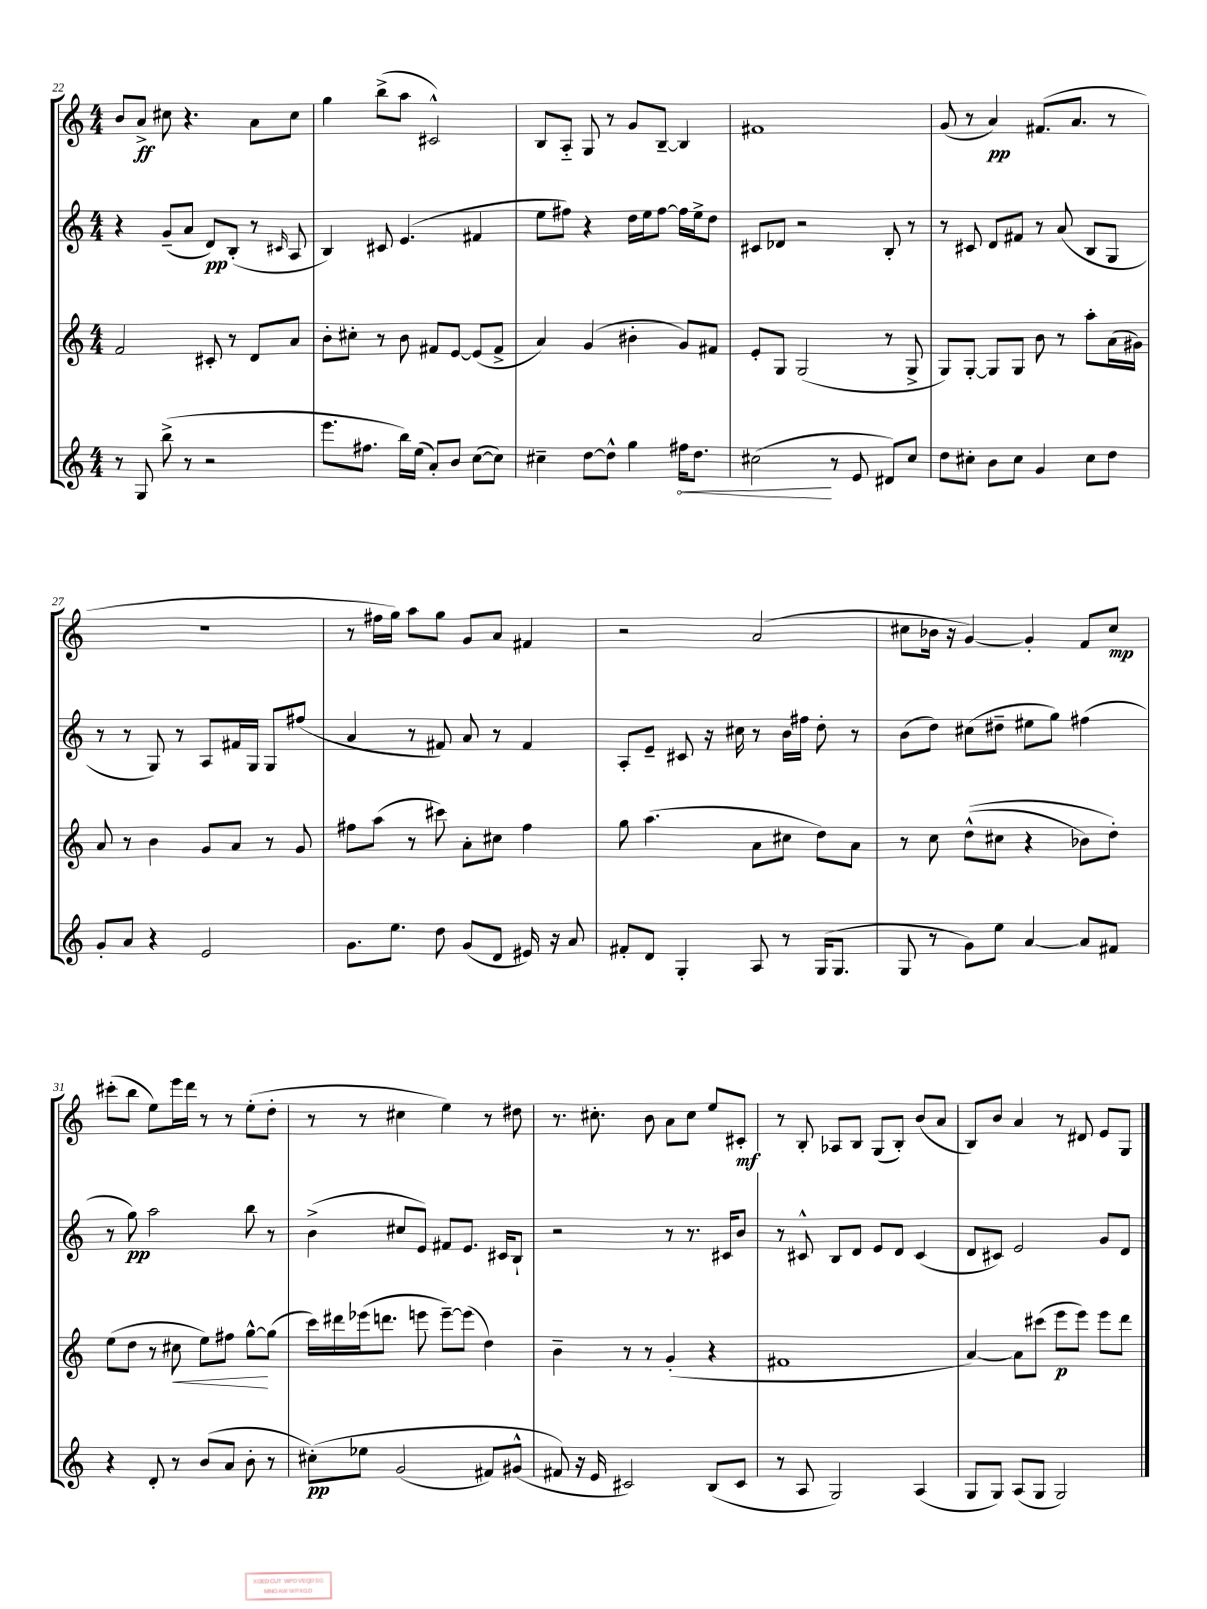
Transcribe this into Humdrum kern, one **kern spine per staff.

**kern	**dynam	**kern	**dynam	**kern	**dynam	**kern	**dynam
*part4	*part4	*part3	*part3	*part2	*part2	*part1	*part1
*staff4	*staff4	*staff3	*staff3	*staff2	*staff2	*staff1	*staff1
*clefG2	*	*clefG2	*	*clefG2	*	*clefG2	*
*k[]	*	*k[]	*	*k[]	*	*k[]	*
*M4/4	*	*M4/4	*	*M4/4	*	*M4/4	*
=22	=22	=22	=22	=22	=22	=22	=22
8r	.	2f/	.	4r	.	8b/L	.
8G/	.	.	.	.	.	8a^/J	ff
(8bb^\	.	.	.	(8g~/L	.	8cc#X\	.
8r	.	.	.	8a/J	.	4.r	.
2r	.	8c#X'/	.	8d/L)	pp	.	.
.	.	8r	.	(8B'/J	.	.	.
.	.	8d/L	.	8r	.	8a\L	.
.	.	.	.	16qqc#X/	.	.	.
.	.	8a/J	.	8A/	.	8cc#\J	.
=23	=23	=23	=23	=23	=23	=23	=23
8.eee\L	.	8b'\L	.	4B/)	.	4gg\	.
.	.	8cc#X'\J	.	.	.	.	.
8.ff#X\J	.	.	.	.	.	.	.
.	.	8r	.	8c#X/	.	(8bb^\L	.
16bb\LL)	.	8b\	.	(4.e/	.	8aa\J	.
(16ee\JJ	.	.	.	.	.	.	.
8a'/L)	.	8f#X/L	.	.	.	2c#X^^/)	.
8b/J	.	[8e/J	.	.	.	.	.
([8cc\L	.	(8e/L]	.	4f#X/	.	.	.
8cc\J])	.	8f#^/J	.	.	.	.	.
=24	=24	=24	=24	=24	=24	=24	=24
4cc#X~\	.	4a/)	.	8ee\L	.	8B/L	.
.	.	.	.	8ff#X\J)	.	8A/J	.
[8dd\L	.	(4g/	.	4r	.	8G/	.
8dd^^\J]	.	.	.	.	.	8r	.
4gg\	.	4b#X'\	.	16dd\LL	.	8g/L	.
.	.	.	.	16ee\J	.	.	.
.	.	.	.	[8ff#\J	.	[8B~/J	.
!	!LO:HP:b	!	!	!	!	!	!
16ff#X\KL	<	8g/L)	.	16ff#\LL]	.	4B/]	.
8.dd\J	.	.	.	16ee^\J	.	.	.
.	.	8f#X/J	.	8dd\J	.	.	.
=25	=25	=25	=25	=25	=25	=25	=25
(2cc#X\	.	8e'/L	.	8c#X/L	.	1f#X	.
.	.	8G/J	.	8d-X/J	.	.	.
.	.	(2G/	.	2r	.	.	.
8r	[	.	.	.	.	.	.
8e/	.	.	.	.	.	.	.
8d#X/L)	.	8r	.	8B'/	.	.	.
8cc#/J	.	8G^/	.	8r	.	.	.
=26	=26	=26	=26	=26	=26	=26	=26
8dd\L	.	8G/L)	.	8r	.	(8g/	.
8cc#X'\J	.	[8G'/J	.	8c#X/	.	8r	.
8b\L	.	8G/L]	.	8d/L	.	4a/)	pp
8cc#\J	.	8G/J	.	8f#X/J	.	.	.
4g/	.	8b\	.	8r	.	(8.f#X/L	.
.	.	8r	.	(8a/	.	.	.
.	.	.	.	.	.	8.a/J	.
8cc#\L	.	8aa'\L	.	8B/L	.	.	.
8dd\J	.	(16a\L	.	8G/J	.	8r	.
.	.	16g#X\JJ)	.	.	.	.	.
!!LO:LB:g=z
=27	=27	=27	=27	=27	=27	=27	=27
8g'/L	.	8a/	.	8r	.	1r	.
8a/J	.	8r	.	8r	.	.	.
4r	.	4b\	.	8G/)	.	.	.
.	.	.	.	8r	.	.	.
2e/	.	8g/L	.	8A/L	.	.	.
.	.	8a/J	.	16f#X/L	.	.	.
.	.	.	.	16G/JJ	.	.	.
.	.	8r	.	8G/L	.	.	.
.	.	8g/	.	(8ff#X/J	.	.	.
=28	=28	=28	=28	=28	=28	=28	=28
8.g\L	.	8ff#X\L	.	4a/	.	8r	.
.	.	(8aa\J	.	.	.	16ff#X\LL	.
8.ee\J	.	.	.	.	.	16gg\JJ)	.
.	.	8r	.	8r	.	8aa\L	.
8dd\	.	8ccc#X\)	.	8f#X/)	.	8gg\J	.
(8g/L	.	8a'\L	.	8a/	.	8g/L	.
8d/J	.	8cc#X\J	.	8r	.	8a/J	.
16e#X/)	.	4ff#\	.	4f#/	.	4f#X/	.
16r	.	.	.	.	.	.	.
8a/	.	.	.	.	.	.	.
=29	=29	=29	=29	=29	=29	=29	=29
8f#X'/L	.	8gg\	.	8A'/L	.	2r	.
8d/J	.	(4.aa\	.	8e~/J	.	.	.
4G'/	.	.	.	8c#X/	.	.	.
.	.	.	.	16r	.	.	.
.	.	.	.	16cc#X\	.	.	.
8A/	.	8a\L	.	8r	.	(2a/	.
8r	.	8cc#X\J	.	16b\LL	.	.	.
.	.	.	.	16ff#X\JJ	.	.	.
(16G/KL	.	8dd\L)	.	8dd'\	.	.	.
8.G/J	.	.	.	.	.	.	.
.	.	8a\J	.	8r	.	.	.
=30	=30	=30	=30	=30	=30	=30	=30
8G/	.	8r	.	(8b\L	.	8cc#X\L	.
8r	.	8cc\	.	8dd\J)	.	16b-X\Jk	.
.	.	.	.	.	.	16r	.
8g\L)	.	((8dd^^\L	.	(8cc#X\L	.	[4g/)	.
8ee\J	.	8cc#X\J	.	8dd#X~\J	.	.	.
[4a/	.	4r	.	8ee#X\L	.	4g'/]	.
.	.	.	.	8gg\J)	.	.	.
8a/L]	.	8b-X\L)	.	(4ff#X\	.	8f/L	.
8f#X/J	.	8dd'\J)	.	.	.	8cc#/J	mp
!!LO:LB:g=z
=31	=31	=31	=31	=31	=31	=31	=31
4r	.	(8ee\L	.	8r	.	(8ccc#X'\L	.
.	.	8dd\J	.	8gg\)	pp	8bb\J	.
8d'/	.	8r	.	2aa\	.	8ee\L)	.
!	!	!	!LO:HP:b	!	!	!	!
8r	.	8cc#X\	<	.	.	16eee\L	.
.	.	.	.	.	.	16ddd\JJ	.
(8b/L	.	8ee\L)	.	.	.	8r	.
8a/J	.	8ff#X\J	.	.	.	8r	.
8b'\	.	[8gg^^\L	.	8bb\	.	(8ee'\L	.
8r	.	(8gg\J]	[	8r	.	8dd'\J	.
=32	=32	=32	=32	=32	=32	=32	=32
(8cc#X'\L)	pp	16ccc\LL)	.	(4b^\	.	8r	.
.	.	16ddd#X\	.	.	.	.	.
8ee-X\J	.	(16eee-X\J	.	.	.	8r	.
.	.	8.dddn\J	.	.	.	.	.
(2g/	.	.	.	8cc#X/L	.	4cc#X\	.
.	.	8eeen\	.	8e/J)	.	.	.
.	.	[8eee~\L)	.	8f#X/L	.	4ee\)	.
.	.	(8eee\J]	.	8.e/J	.	.	.
8f#X/L)	.	4dd\)	.	.	.	8r	.
.	.	.	.	16c#X/KL	.	.	.
(8g#X^^/J	.	.	.	8B`/J	.	8dd#X\	.
=33	=33	=33	=33	=33	=33	=33	=33
8f#X/)	.	4b~\	.	2r	.	8.r	.
16r	.	.	.	.	.	.	.
16e/	.	.	.	.	.	8.cc#X'\	.
2c#X/)	.	8r	.	.	.	.	.
.	.	8r	.	.	.	8b\	.
.	.	(4g'/	.	8r	.	8a\L	.
.	.	.	.	8.r	.	8cc#\J	.
(8B/L	.	4r	.	.	.	8ee/L	.
.	.	.	.	16c#X/KL	.	.	.
8c#/J	.	.	.	8b/J	.	8c#X'/J	mf
=34	=34	=34	=34	=34	=34	=34	=34
8r	.	1f#X	.	8r	.	8r	.
8A/	.	.	.	8c#X^^/	.	8B'/	.
2G/)	.	.	.	8B/L	.	8A-X/L	.
.	.	.	.	8d/J	.	8B/J	.
.	.	.	.	8e/L	.	(8G/L	.
.	.	.	.	8d/J	.	8B'/J)	.
(4A/	.	.	.	(4c#/	.	(8b/L	.
.	.	.	.	.	.	8a/J	.
=35	=35	=35	=35	=35	=35	=35	=35
8G/L	.	[4a/)	.	8d/L	.	8B/L)	.
8G/J)	.	.	.	8c#X/J)	.	8b/J	.
(8A/L	.	8a\L]	.	2e/	.	4a/	.
8G/J	.	(8ccc#X\J	.	.	.	.	.
2G/)	.	8eee\L	p	.	.	8r	.
.	.	8eee\J)	.	.	.	8d#X/	.
.	.	8eee\L	.	8g/L	.	8e/L	.
.	.	8ddd\J	.	8d/J	.	8G/J	.
==	==	==	==	==	==	==	==
*-	*-	*-	*-	*-	*-	*-	*-
